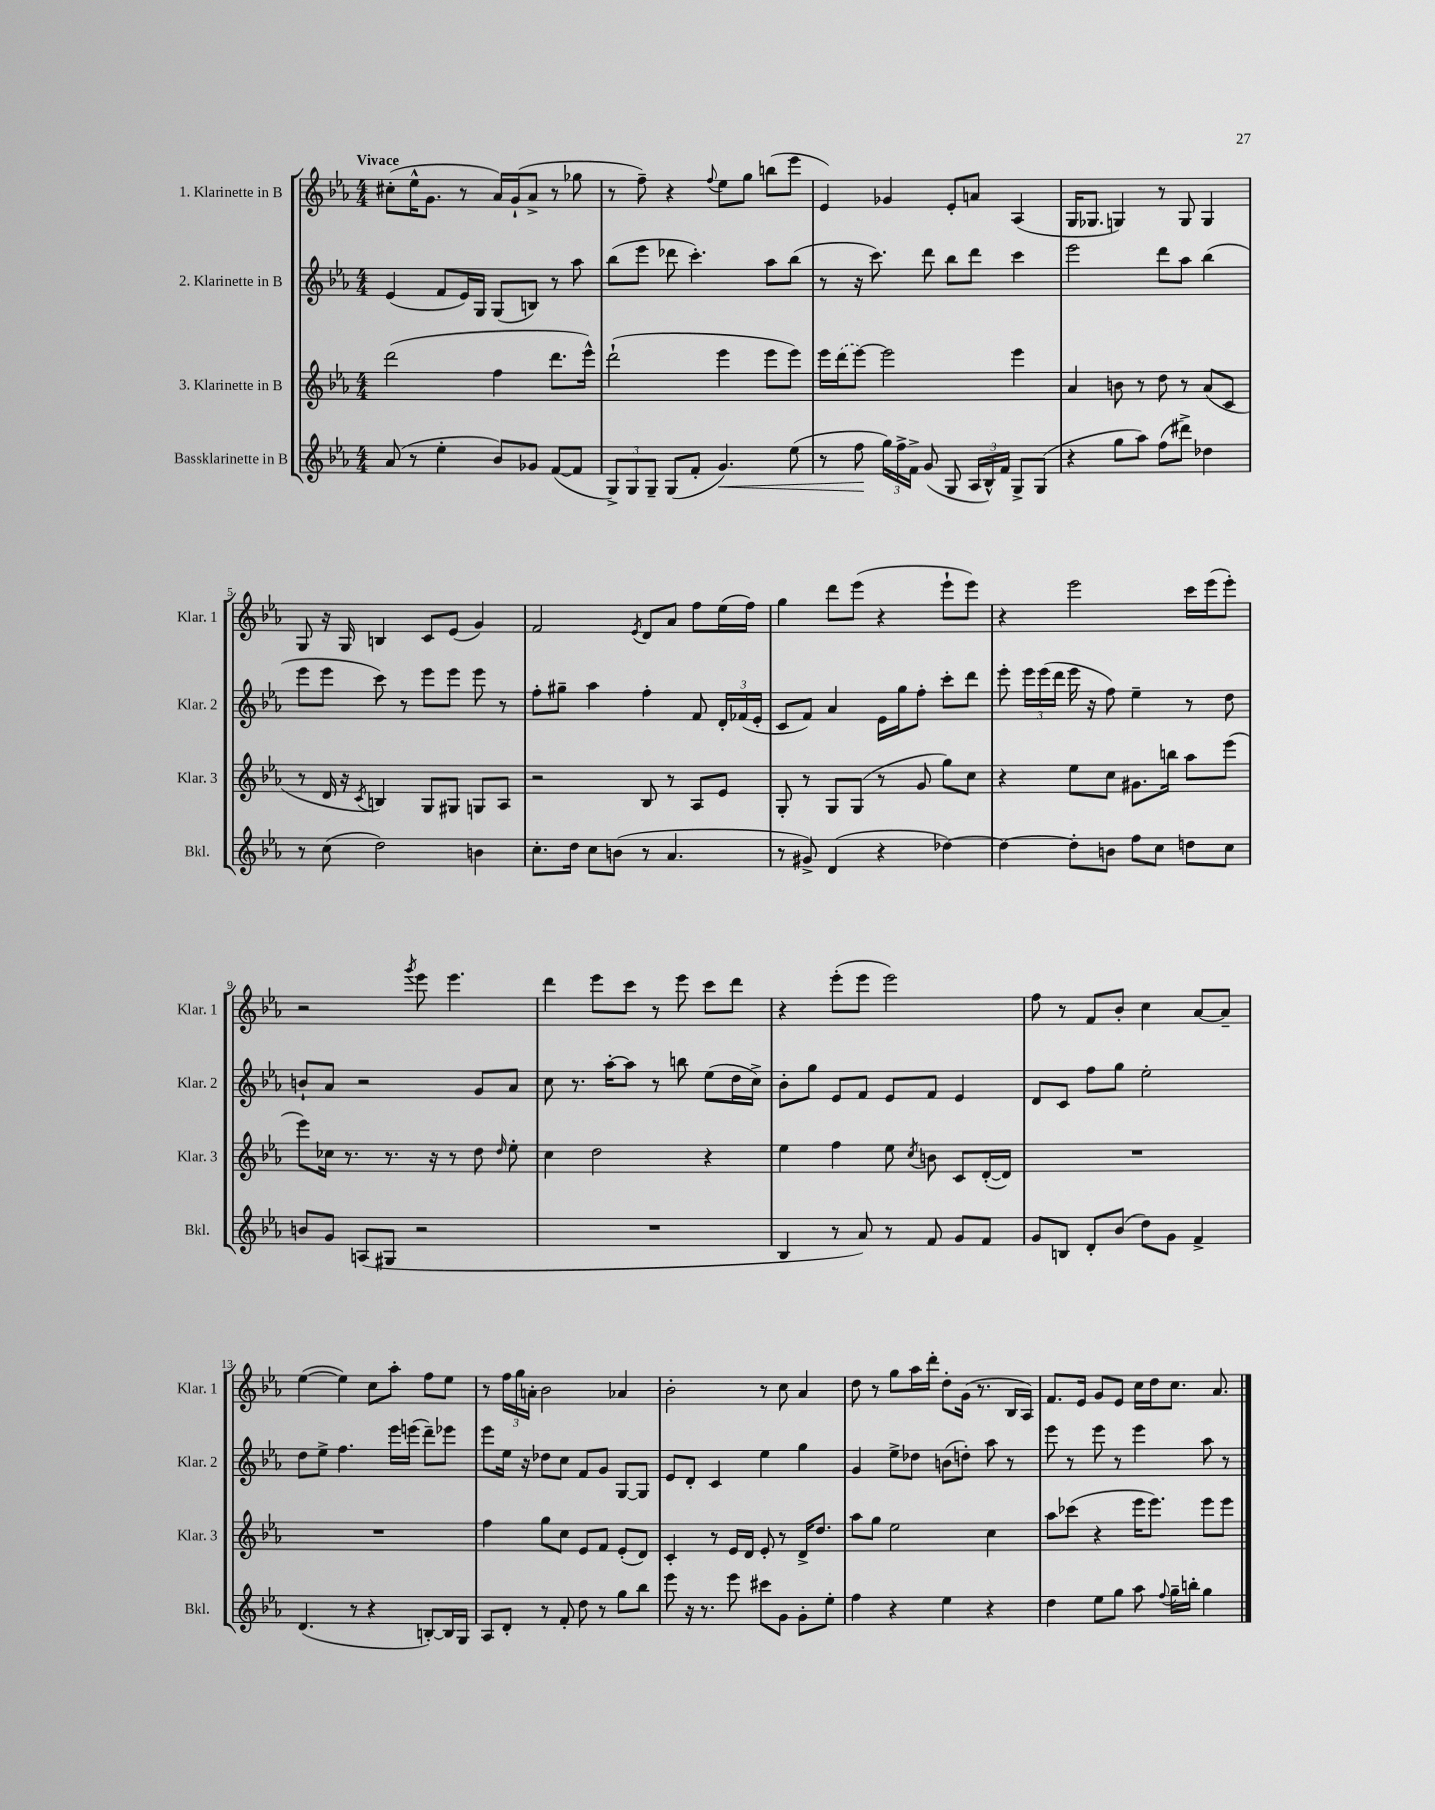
<<
\new StaffGroup <<
\new Staff = "s0" \with { instrumentName = "1. Klarinette in B" shortInstrumentName = "Klar. 1" } {
    \clef treble \key ees \major \numericTimeSignature \time 4/4 \tempo "Vivace"
    \autoBeamOff cis''8[-.( ees''16-^ g'8.] r8 aes'16[) g'16-!( aes'8]-> r8 ges''8 |
    r8 f''8--) r4 \appoggiatura { f''8 } ees''8[ g''8] b''8[( ees'''8] |
    ees'4) ges'4 ees'8[-. a'8] aes4( |
    g16[ ges8.] g4) r8 g8 g4 |
    g8 r16 g16 b4 c'8[ ees'8]( g'4) |
    f'2 \acciaccatura { ees'8 } d'8[ aes'8] f''8[ ees''16( f''16]) |
    g''4 d'''8[ ees'''8]( r4 ees'''8[-! ees'''8]) |
    r4 ees'''2 c'''16[ ees'''16( ees'''8]-.) |
    r2 \acciaccatura { g'''8 } ees'''8 ees'''4. |
    d'''4 ees'''8[ c'''8] r8 ees'''8 c'''8[ d'''8] |
    r4 ees'''8[-.( ees'''8] ees'''2) |
    f''8 r8 f'8[ bes'8]-. c''4 aes'8[~ aes'8]-- |
    ees''4~( ees''4) c''8[ aes''8]-. f''8[ ees''8] |
    r8 \tuplet 3/2 { f''16[ g''16 a'16]-. } bes'2 aes'4 |
    bes'2-. r8 c''8 aes'4 |
    d''8 r8 g''8[ aes''16 d'''16]-. d''8[-. g'16]( r8. bes16[ aes16]) |
    f'8.[ ees'16] g'8[ ees'8] c''16[ d''16 c''8.] aes'8. \bar "|." |
}
\new Staff = "s1" \with { instrumentName = "2. Klarinette in B" shortInstrumentName = "Klar. 2" } {
    \clef treble \key ees \major \numericTimeSignature \time 4/4
    \autoBeamOff ees'4( f'8[ ees'16) g16] g8[( b8]) r8 aes''8 |
    bes''8[( ees'''8] des'''8 c'''4.-.) aes''8[ bes''8]( |
    r8 r16 c'''8.) d'''8 bes''8[ d'''8] c'''4 |
    ees'''2 d'''8[ aes''8] bes''4( |
    ees'''8[ ees'''8] c'''8) r8 ees'''8[ ees'''8] ees'''8 r8 |
    f''8[-. gis''8]-- aes''4 f''4-. f'8 \tuplet 3/2 { d'16[-. fes'16( ees'16]-. } |
    c'8[ f'8]) aes'4 ees'16[ g''16 f''8]-. c'''8[-. d'''8] |
    ees'''8-. \tuplet 3/2 { ees'''16[ ees'''16( d'''16] } ees'''16 r16 f''8) ees''4-- r8 d''8 |
    b'8[-! aes'8] r2 g'8[ aes'8] |
    c''8 r8. aes''16[~-. aes''8] r8 b''8 ees''8[( d''16 c''16]->) |
    bes'8[-. g''8] ees'8[ f'8] ees'8[ f'8] ees'4 |
    d'8[ c'8] f''8[ g''8] ees''2-. |
    d''8[ ees''8]-> f''4. ees'''16[ e'''16]( d'''8[--) ees'''8] |
    ees'''8[ ees''16] r16 des''8[ c''8] f'8[ g'8] g8[~ g8] |
    ees'8[ d'8]-. c'4 ees''4 g''4 |
    g'4 ees''8[-> des''8] b'8[( d''8]-.) aes''8 r8 |
    ees'''8 r8 ees'''8 r8 ees'''4 aes''8 r8 \bar "|." |
}
\new Staff = "s2" \with { instrumentName = "3. Klarinette in B" shortInstrumentName = "Klar. 3" } {
    \clef treble \key ees \major \numericTimeSignature \time 4/4
    \autoBeamOff d'''2( f''4 d'''8.[ ees'''16]-^) |
    d'''2-!( ees'''4 ees'''8[ ees'''8]) |
    ees'''16[ \once \slurDashed d'''16( ees'''8]~) ees'''2 ees'''4 |
    aes'4 b'8 r8 d''8 r8 aes'8[( c'8] |
    r8 d'16 r16 \acciaccatura { c'8 } b4) g8[ gis8] g8[ aes8] |
    r2 bes8 r8 aes8[ ees'8] |
    g8-. r8 g8[ g8]( r8 g'8 g''8[) c''8] |
    r4 ees''8[ c''8] gis'8.[ b''16] aes''8[ ees'''8]( |
    ees'''8[) ces''16] r8. r8. r16 r8 d''8 \grace { d''16 } ees''8-. |
    c''4 d''2 r4 |
    ees''4 f''4 ees''8 \acciaccatura { c''8 } b'8 c'8[ d'16~-.( d'16]) |
    R1 |
    R1 |
    f''4 g''8[ c''8] ees'8[ f'8] ees'8[-.( d'8]) |
    c'4-. r8 ees'16[ d'16] ees'8-. r8 d'16[-> d''8.] |
    aes''8[ g''8] ees''2 c''4 |
    aes''8[ ces'''8]( r4 ees'''16[ ees'''8.]) ees'''8[ ees'''8] \bar "|." |
}
\new Staff = "s3" \with { instrumentName = "Bassklarinette in B" shortInstrumentName = "Bkl." } {
    \clef treble \key ees \major \numericTimeSignature \time 4/4
    \autoBeamOff aes'8( r8 ees''4-. bes'8[) ges'8] f'8[~( f'8] |
    \tuplet 3/2 { g8[->) g8 g8]-- } g8[( f'8]-. g'4.\<) ees''8( |
    r8 f''8\! \tuplet 3/2 { g''16[) f''16-> f'16]-> } g'8( g8 \tuplet 3/2 { aes16[ bes16-^) f'16] } g8[-> g8]( |
    r4 g''8[ aes''8]) f''8[( dis'''8]->) des''4 |
    r8 c''8( d''2) b'4 |
    c''8.[-. d''16] c''8[ b'8]( r8 aes'4. |
    r8 gis'8->) d'4( r4 des''4~) |
    des''4~ des''8[-. b'8] f''8[ c''8] d''8[ c''8] |
    b'8[ g'8] a8[( gis8] r2 |
    R1 |
    bes4 r8 aes'8) r8 f'8 g'8[ f'8] |
    g'8[ b8] d'8[-. bes'8]( d''8[) g'8] f'4-> |
    d'4.( r8 r4 b8[~-.) b16 g16] |
    aes8[ d'8]-. r8 f'8-. d''8 r8 g''8[ bes''8] |
    ees'''8 r16 r8. ees'''8 cis'''8[ g'8] g'8[-. ees''8]-. |
    f''4 r4 ees''4 r4 |
    d''4 ees''8[ g''8] aes''8 \appoggiatura { f''8 } g''16[-- b''16]-. g''4 \bar "|." |
}
>>
>>
